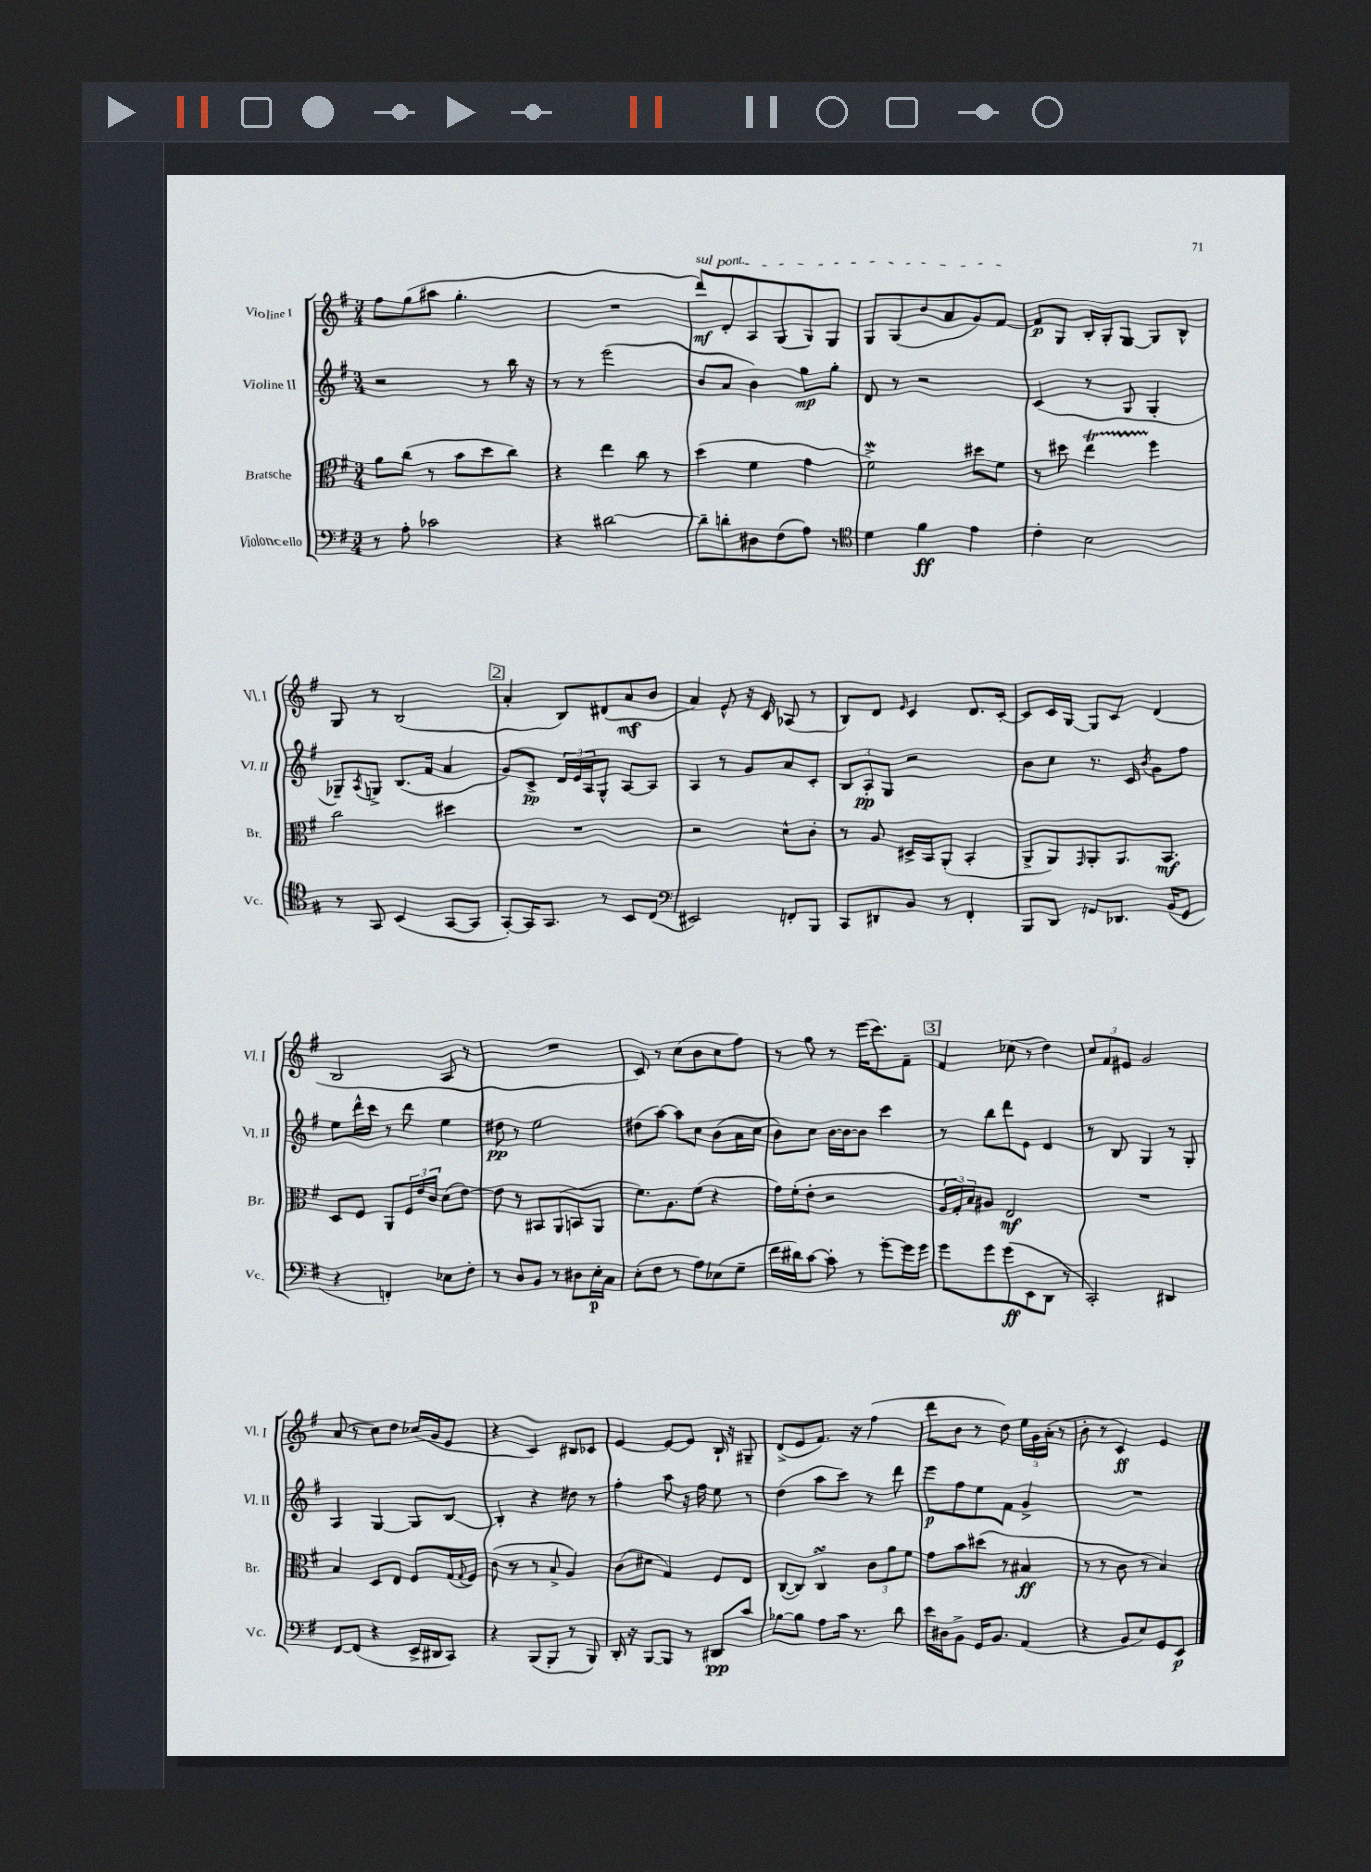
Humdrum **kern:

**kern	**kern	**kern	**kern
*staff4	*staff3	*staff2	*staff1
*clefF4	*clefC3	*clefG2	*clefG2
*k[f#]	*k[f#]	*k[f#]	*k[f#]
*M3/4	*M3/4	*M3/4	*M3/4
8r	8a	2r	8ff#
8A'	(8cc	.	(8gg
2c-	8r	.	8aa#
.	8b	.	4.gg'
.	8dd	8r	.
.	8cc)	16bb	.
.	.	16r	.
=	=	=	=
4r	4r	8r	2.r
.	.	8r	.
[2d#	4ee	(2eee	.
.	8cc	.	.
.	8r	.	.
=	=	=	=
8d#~]	(4dd	8b	8ddd)
8d'	.	8a	8d'
8D#	4f#	4b)	8A
(8F#	.	.	(8G
8A)	4g	8gg	8G)
8r	.	8gg'	8G
=	=	=	=
*clefC4	*	*	*
4d	2f#^)	8d	8G
.	.	8r	(8G
4f#	.	2r	8b
.	.	.	8a
4e	8dd#	.	8g)
.	8f#	.	[8f#
=	=	=	=
4c'	8r	(4c	8f#]
.	8dd#	.	8G
2B	4ee	8r	16B'
.	.	.	16G'
.	.	8G	[8G
.	4ff#	4G'	8G]
.	.	.	8B^^
=	=	=	=
8r	2cc	8G-~)	8G
.	.	8qA	.
8GG	.	8G^	8r
(4BB	.	(8.B	(2B
.	.	16f#	.
[8GG	4dd#	4a	.
8GG]	.	.	.
=	=	=	=
[8GG')	2.r	8g)	4a'
16GG]	.	8c^	.
8.GG	.	.	.
.	.	24d	8B)
.	.	24e	.
.	.	24A	.
8r	.	8G^^	(8d#
8BB	.	[8A	8a
(8C	.	8A]	8b
=	=	=	=
*clefF4	*	*	*
2EE#)	2r	4A	4a)
.	.	8r	8e^^
.	.	8g	16r
.	.	.	16c
8FF'	8d^^	8a	(8A-
8BBB	8c'	8c'	8r
=	=	=	=
8CC	8r	12B	8B)
.	.	12A'	.
8DD#	8A	.	8d
.	.	12G	.
.	.	.	16qqe
8BB	16D#^	2r	4c
.	16BB	.	.
8r	(8AA'	.	.
4FF#'	4BB'	.	8.d
.	.	.	[16c'
=	=	=	=
8BBB	8AA^	8b	8c]
8DD	8AA)	8cc	16c
.	.	.	[16G
.	16qqGG	.	.
8FF	8AA'	8.r	8G]
8.DD-	8.AA	.	8c
.	.	16c	.
.	.	8qb	.
.	.	8g	(4d
(16BB	8.BB	.	.
8GG	.	8ff#	.
=	=	=	=
4r	8D	8ee	2B
.	8F#	16ddd^^	.
.	.	16ccc	.
4FF')	8AA	8r	.
.	24F#	8ddd	.
.	24e	.	.
.	24c	.	.
8E-	(8d	4ee	8A
8F#'	[8e)	.	8r
=	=	=	=
8r	8e]	8dd#	2.r
8D	8r	8r	.
8BB	8BB#	2ee	.
8r	(8AA	.	.
8D#	8BB	.	.
16E'	8AA	.	.
16C	.	.	.
=	=	=	=
(8E'	8.f#)	(8dd#	8c)
8F#	.	[8aa)	8r
.	8.A	.	.
8r	.	8aa]	(8cc
8A)	(8f#	8cc	8b
(8E-	4r	(8b	8cc
8G~	.	16a	8ff#)
.	.	16cc	.
=	=	=	=
16f#	16g)	8b)	8r
16d#)	(16f#'	.	.
[8c	8e'	8cc	8gg
8c']	2r	[16b	8r
.	.	16b_	.
8r	.	8b]	(16eee
.	.	.	8.ccc)
[8g'	.	4ccc	.
16g]	.	.	8f#~
16g	.	.	.
=	=	=	=
8g	24A	8r	4f#
.	24G')	.	.
.	24B	.	.
8g	8A#	8bb	.
(8g	2E	8ddd	(8cc-
8EE	.	8e	8r
8DD	.	4d	4dd)
8r	.	.	.
=	=	=	=
2CC')	2.r	8r	12cc
.	.	.	12f#
.	.	8B	.
.	.	.	12e#
.	.	4G	2g
4DD#	.	8r	.
.	.	8G'	.
=	=	=	=
[8FF#	4B	4A	(8a
(8FF#]	.	.	8r
4r	8D	[4G	8cc)
.	8E	.	8dd
16EE^	8F#	8G]	(16cc-
16DD#	.	.	16g
8CC)	(16G	[8B	8e
.	8qqG	.	.
.	16F#)	.	.
=	=	=	=
4r	(8c	4B']	4r
.	8r	.	.
(8BBB	8r	4r	4c)
8BBB'	8B^	.	.
8r	4A)	8dd#	8B#
8BBB)	.	8r	8c-
=	=	=	=
16DD'	(8c	4ff#'	[4e
16r	.	.	.
[8BBB	8d#	.	.
8BBB]	4G)	8aa	8e_
8r	.	16r	8e]
.	.	16ff#	.
8DD#	8F#	8ee	16B`
.	.	.	16r
8c	8E	8r	8G#~
=	=	=	=
[8B-	([8C	(4dd	(8d^
8B-]	8C])	.	8e
8A	4C	8aa	8.f#)
16c	.	8ccc)	.
8.r	.	.	16r
.	12c	8r	(4ff#
.	12a	.	.
8d	.	8ddd	.
.	12f#	.	.
=	=	=	=
16e	8g	8eee	8ddd
16D#	.	.	.
8BB^	8b	8ff#	8b
16GG	(8dd#	8ee	8r
8.BB	.	.	.
.	8r	8f#	8dd)
(4AA	4B#	4g^	24ee
.	.	.	24g
.	.	.	(24a'
.	.	.	8r
=	=	=	=
4r	8r	2.r	8b'
.	8r	.	8r
8BB	8c	.	4c)
8E)	8r	.	.
8GG	4B)	.	4e
8EE	.	.	.
==	==	==	==
*-	*-	*-	*-
